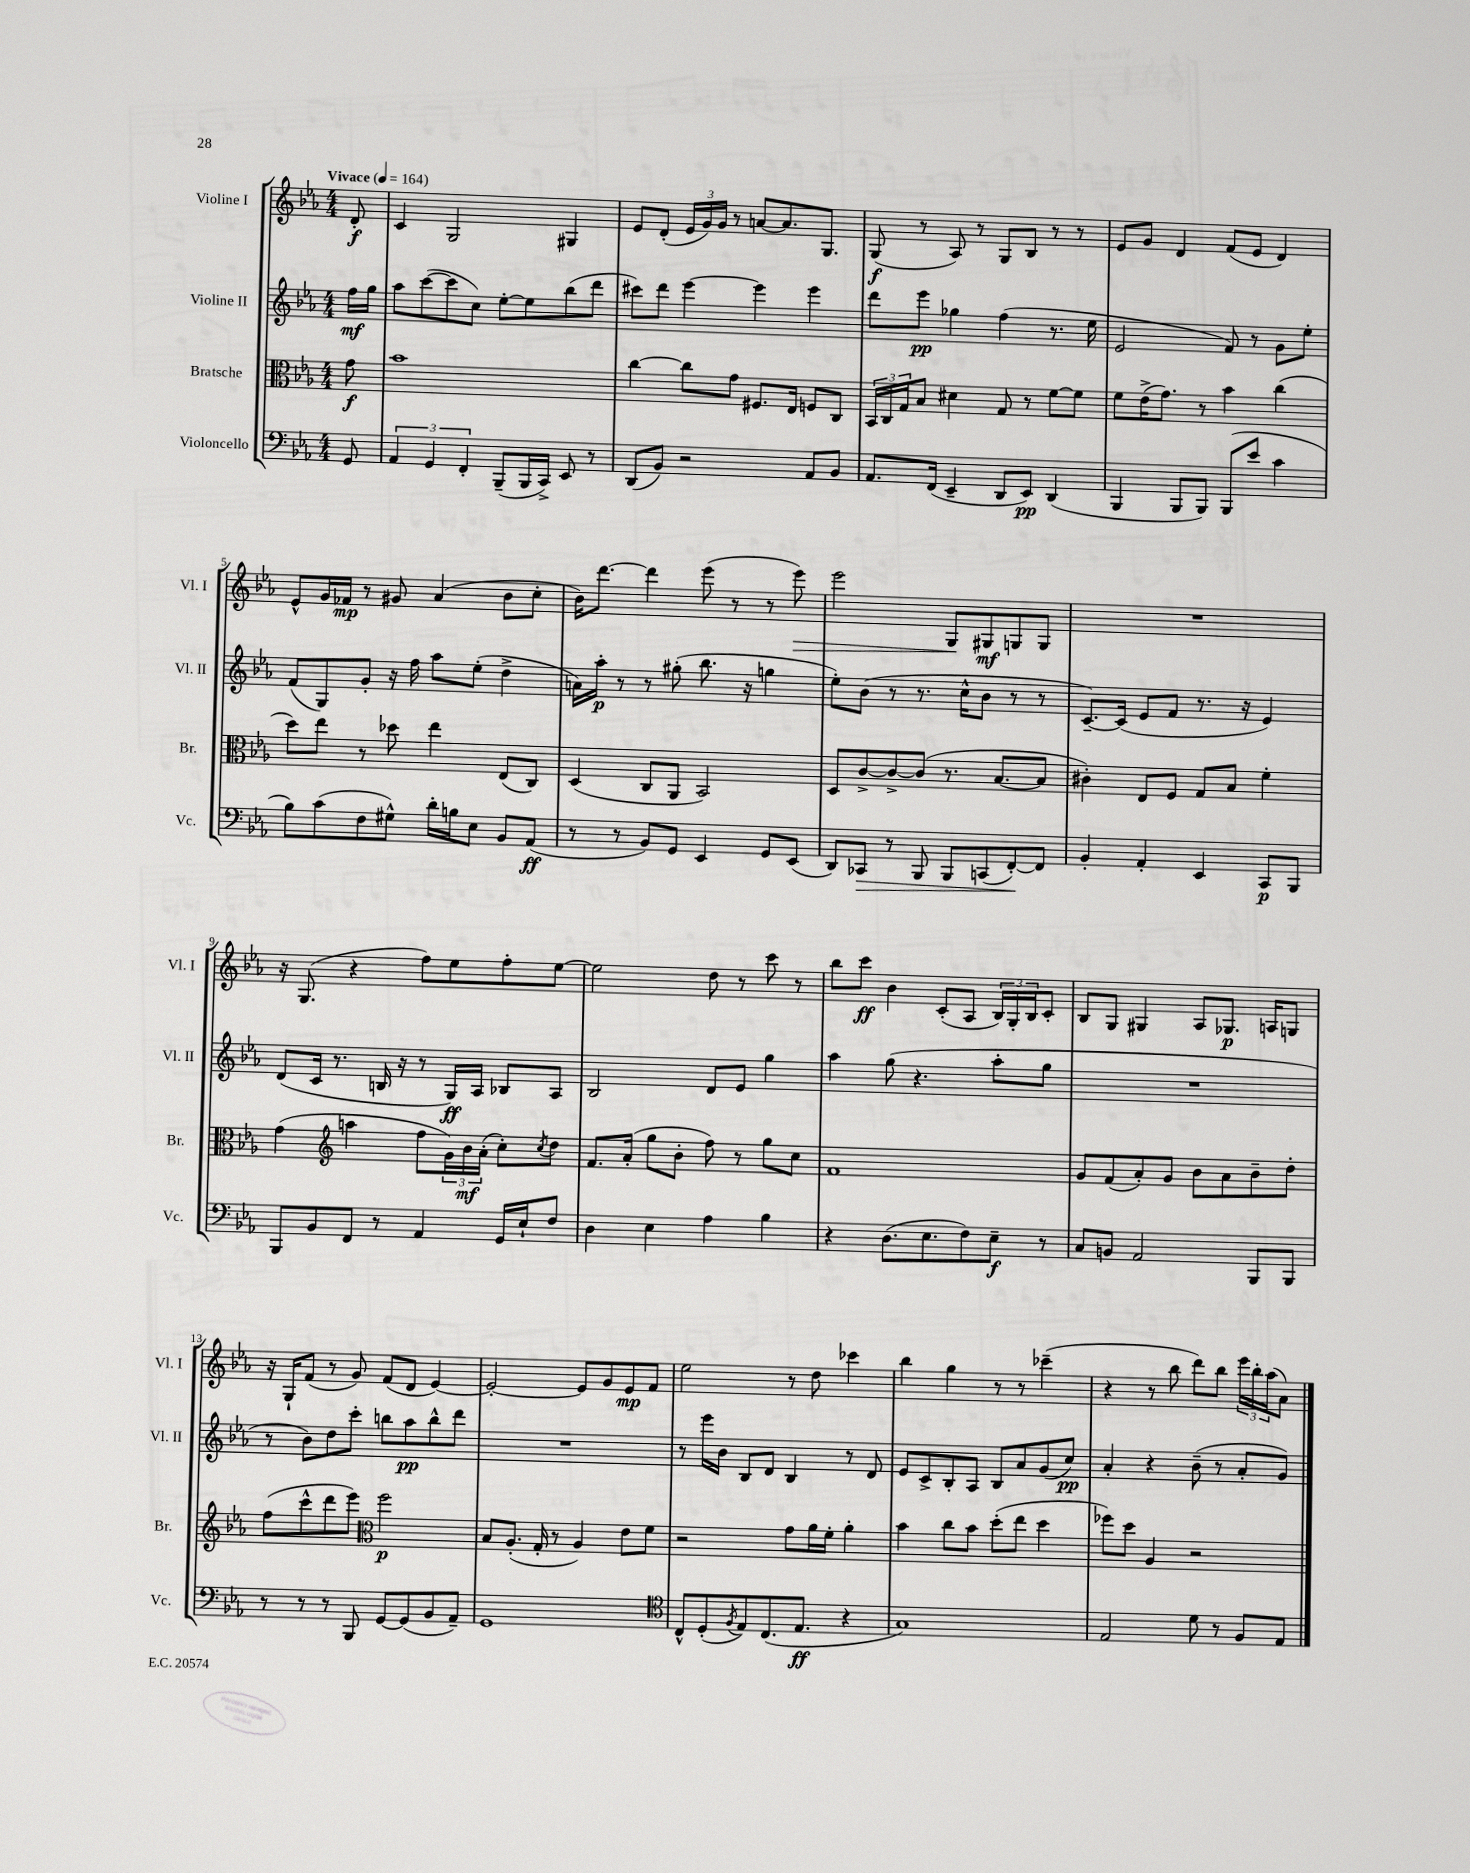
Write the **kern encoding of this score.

**kern	**kern	**kern	**kern
*staff4	*staff3	*staff2	*staff1
*clefF4	*clefC3	*clefG2	*clefG2
*k[b-e-a-]	*k[b-e-a-]	*k[b-e-a-]	*k[b-e-a-]
*M4/4	*M4/4	*M4/4	*M4/4
*MM164	*MM164	*MM164	*MM164
8GG	8g	16ff	8d'
.	.	16gg	.
=	=	=	=
6AA-	1b-	8aa-	4c
.	.	([8ccc	.
6GG	.	.	.
.	.	8ccc]	2G
6FF'	.	.	.
.	.	8cc)	.
(8BBB-~	.	[8ee-'	.
16BBB-	.	8ee-]	.
16CC^)	.	.	.
8EE-	.	(8bb-	4G#
8r	.	8ddd	.
=	=	=	=
(8DD	[4cc	8ccc#)	8e-
8BB-)	.	8ddd	(8d'
2r	8cc]	[4eee-	24e-
.	.	.	24g)
.	.	.	24g
.	8g	.	8r
.	8.F#	4eee-]	[8a
.	.	.	8.a]
.	16E-	.	.
8AA-	8F	4eee-	.
.	.	.	8.G
8BB-	8C	.	.
=	=	=	=
8.AA-	24BB-	8ddd	(8G
.	24C	.	.
.	24G	.	.
.	8B-	8eee-	8r
(16FF	.	.	.
4EE-~	4d#	4gg-	8A-)
.	.	.	8r
8DD	8G	(4ff	8G
8EE-)	8r	.	8B-
(4DD	[8f	8.r	8r
.	8f]	.	8r
.	.	16ee-	.
=	=	=	=
4BBB-	8f	2e-	8e-
.	(16e-^	.	8g
.	8.g)	.	.
8BBB-	.	.	4d
8BBB-)	8r	.	.
(8BBB-	4b-	8f)	(8f
8e-	.	8r	8e-
4c	(4cc	8g	4d)
.	.	8ee-'	.
=	=	=	=
8B-)	8dd)	(8f	8e-^^
(8c	8ee-	8G)	16g
.	.	.	16f-
8F	8r	8g'	8r
8G#^^)	8dd-	16r	8g#
.	.	16ff	.
16d'	4ee-	8aa-	(4a-
16B	.	.	.
8E-	.	(8ee-'	.
8BB-	(8E-	4dd^	8b-
(8AA-	8C)	.	8cc'
=	=	=	=
8r	(4D	16a)	16b-)
.	.	16aa-'	[8.ddd
8r	.	8r	.
8BB-)	8C	8r	4ddd]
8GG	8AA-	(8gg#'	.
4EE-	2BB-)	8.bb-	(8eee-
.	.	.	8r
.	.	16r	.
8GG	.	4gg	8r
(8EE-	.	.	8eee-)
=	=	=	=
8DD)	8D	8ee-')	2eee-
8CC-	[8c^	(8b-	.
8r	8c^_	8r	.
8BBB-	(8c]	8.r	.
8BBB-	8.r	.	8G
.	.	16cc^^	.
(8CC	.	8b-	8G#
.	[8.B-	.	.
[8FF')	.	8r	8G
8FF]	8B-]	8r	8G
=	=	=	=
4BB-'	4c#')	[8.c~)	1r
.	.	(16c]	.
4AA-'	8E-	8e-	.
.	8F	8f	.
4EE-	8G	8.r	.
.	8B-	.	.
.	.	16r	.
8CC	4f'	4e-)	.
8BBB-	.	.	.
=	=	=	=
8BBB-	(4g	(8d	16r
.	.	.	(8.G
8BB-	.	16c	.
.	.	8.r	.
*	*clefG2	*	*
8FF	4aa	.	4r
8r	.	16B	.
.	.	16r	.
4AA-	8ff	8r	8ff)
.	24g)	16G)	8ee-
.	24b-	.	.
.	.	16A-	.
.	(24a-'	.	.
16GG	8cc')	8B-	8ff'
16E-`	.	.	.
.	8qcc	.	.
8F	8dd	8A-	[8ee-
=	=	=	=
4D	8.f	2B-	2ee-]
.	(16a-'	.	.
4E-	8gg	.	.
.	8b-'	.	.
4A-	8ff)	8d	8dd
.	8r	8e-	8r
4B-	8gg	4gg	8ccc
.	8cc	.	8r
=	=	=	=
4r	1f	4aa-	8bb-
.	.	.	8ccc
(8.D	.	(8gg	4b-
.	.	4.r	.
8.E-	.	.	.
.	.	.	(8c'
8F)	.	.	8A-
8E-~	.	8aa-'	24B-)
.	.	.	24G'
.	.	.	24B-
8r	.	8gg	8c'
=	=	=	=
8C	8g	1r	8B-
8BB	(8f	.	8G
2AA-	8a-')	.	4G#
.	8g	.	.
.	8b-	.	8A-
.	8a-	.	8.G-
8BBB-	8b-~	.	.
.	.	.	16A
8BBB-	8dd'	.	8G
=	=	=	=
8r	(8ff	8r	16r
.	.	.	16G`
8r	8ccc^^	8b-)	(8f
8r	8ddd	8dd	8r
8BBB-	8eee-)	8ccc'	8g)
*	*clefC3	*	*
[8GG	2ff	8bb	(8f
(8GG]	.	8aa-	8d
8BB-	.	8bb^^	[4e-)
8AA-~)	.	8ddd	.
=	=	=	=
1GG	8B-	1r	2e-'_
.	(8.A-'	.	.
.	16G'	.	.
.	8r	.	.
.	4A-)	.	8e-]
.	.	.	8g
.	8e-	.	8e-
.	8f	.	8f
=	=	=	=
*clefC4	*	*	*
8C^^	2r	8r	2ee-
(8D'	.	16eee-	.
.	.	16b-	.
8qF	.	.	.
8E-)	.	8B-	.
(8.C	.	8d	.
.	8g	4B-	8r
8.E-	.	.	.
.	16a-	.	8dd
.	16f'	.	.
4r	4a-'	8r	4ccc-
.	.	8d	.
=	=	=	=
1G)	4b-	8e-	4bb-
.	.	8c^	.
.	8cc	8B-'	4gg
.	8b-	8A-	.
.	(8dd'	8B-	8r
.	8ee-	8a-	8r
.	4dd	(8g	(4ccc-~
.	.	8cc)	.
=	=	=	=
2E-	8ff-)	4a-'	4r
.	8dd	.	.
.	4A-	4r	8r
.	.	.	8bb-
8d	2r	(8b-~	8ddd)
8r	.	8r	8bb-
8F	.	8a-'	24eee-
.	.	.	24bb-'
.	.	.	(24aa-
8E-	.	8g)	8a-)
==	==	==	==
*-	*-	*-	*-
